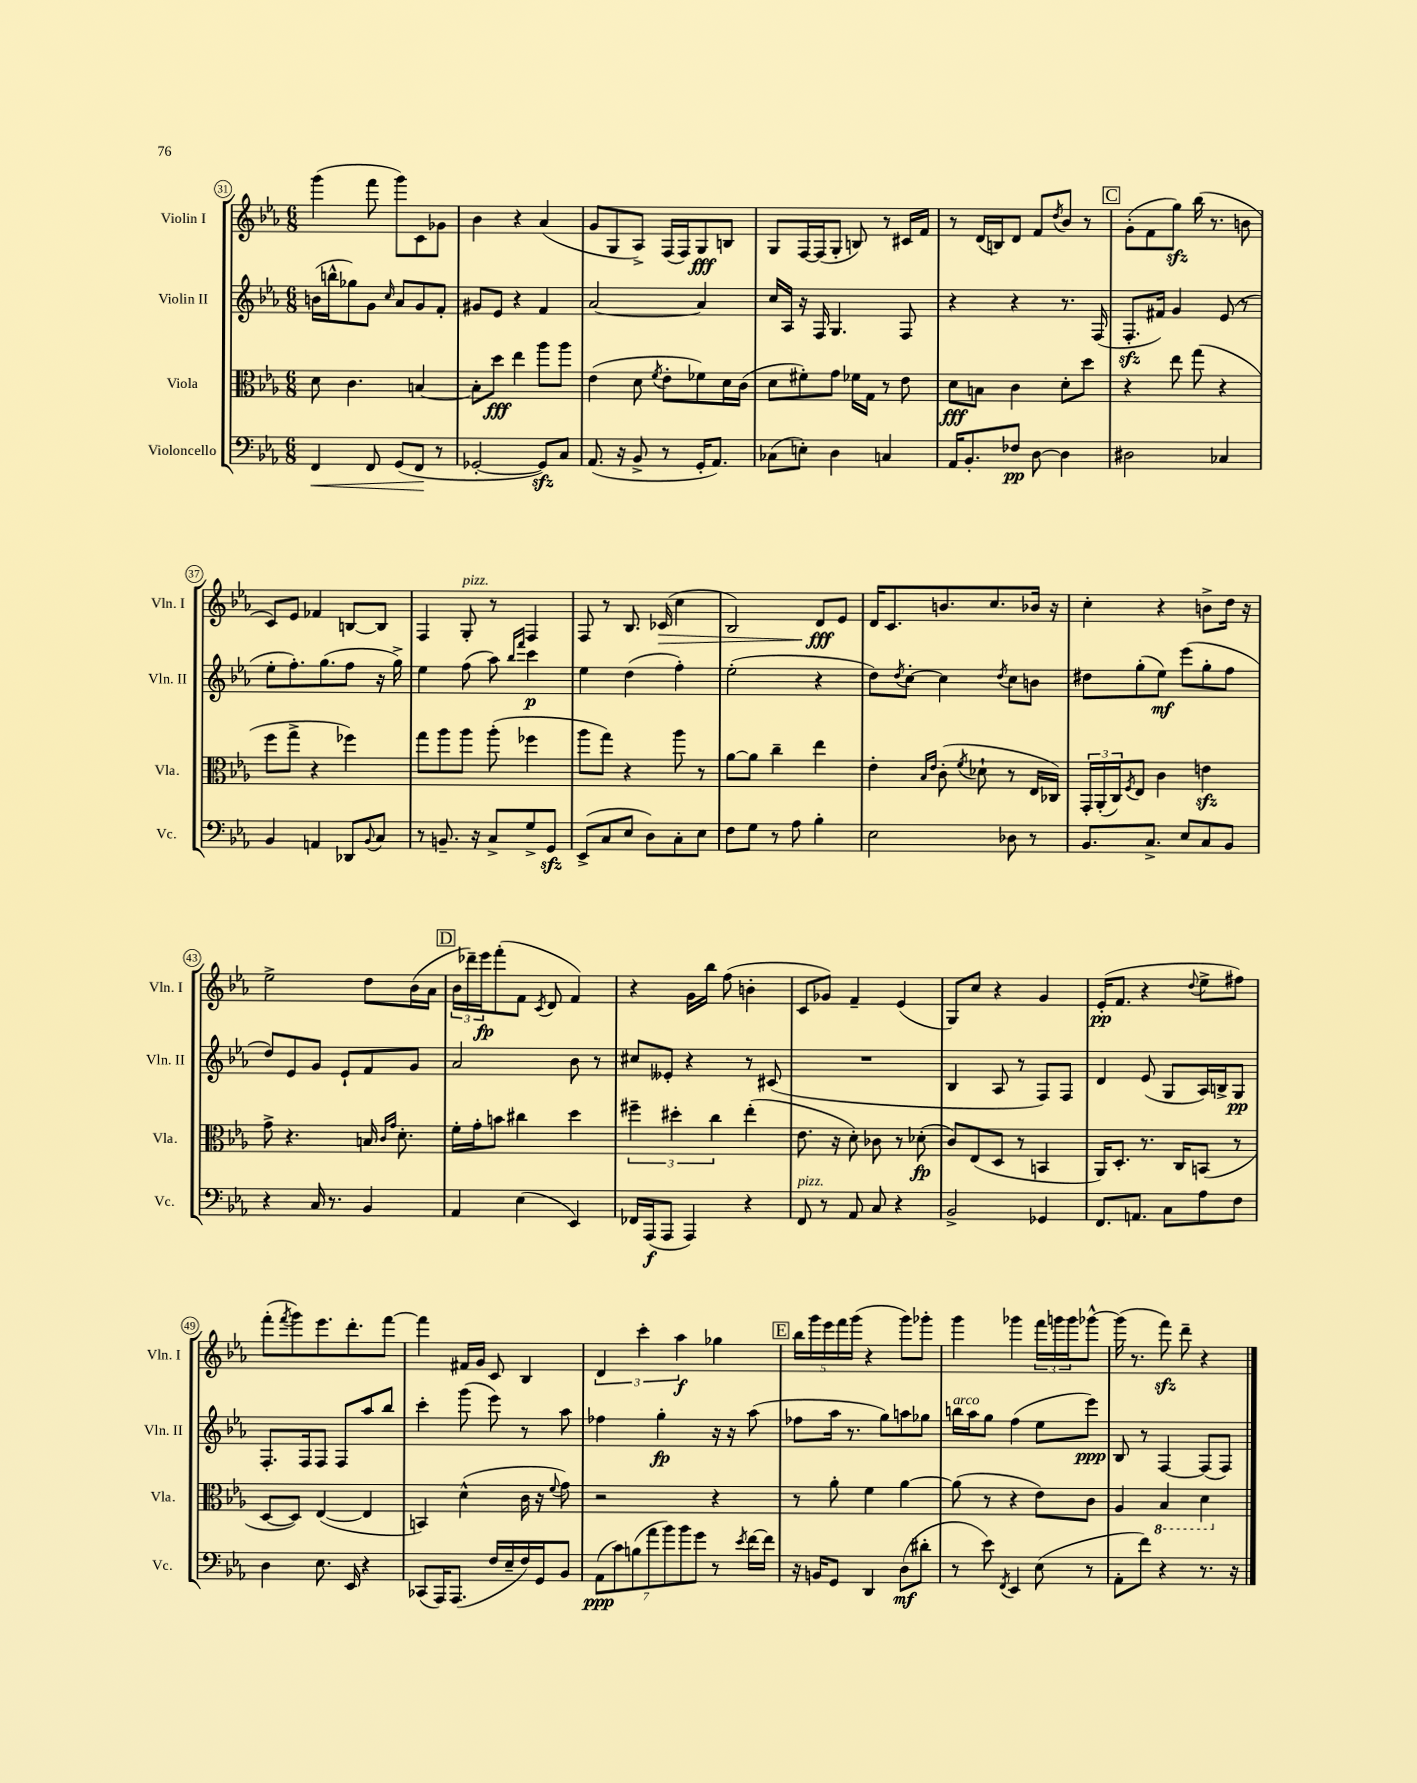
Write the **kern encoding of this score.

**kern	**kern	**kern	**kern
*staff4	*staff3	*staff2	*staff1
*clefF4	*clefC3	*clefG2	*clefG2
*k[b-e-a-]	*k[b-e-a-]	*k[b-e-a-]	*k[b-e-a-]
*M6/8	*M6/8	*M6/8	*M6/8
4FF	8d	(16b	(4ggg
.	.	16bb^^	.
.	4.c	8gg-)	.
8FF	.	8g	8fff
.	.	16qqcc	.
(8GG	.	8a-	8ggg)
8FF	[4B	8g	8c
8r	.	8f'	8g-
=	=	=	=
[2GG-'	8B']	8g#	4b-
.	8dd	8e-	.
.	4ee-	4r	4r
8GG-])	8aa-	4f	(4a-
8C	8aa-	.	.
=	=	=	=
(8.AA-	(4e-	[2a-	8g
.	.	.	8G
16r	.	.	.
8BB-^	8d	.	8A-^)
.	8qf	.	.
8r	8e-'	.	(16F
.	.	.	16F)
16GG'	8f-)	4a-]	8G
8.AA-)	.	.	.
.	16d	.	8B
.	(16c	.	.
=	=	=	=
(8C-	8d	16cc	8G
.	.	16A-	.
8E')	8f#')	16r	[16F
.	.	16F	(16F]
4D	8g	4.G	8G'
.	16f-	.	8B)
.	16G	.	.
4C	8r	.	8r
.	8e-	8F	16c#
.	.	.	16f
=	=	=	=
16AA-	8d	4r	8r
8.BB-'	.	.	.
.	8B	.	(16d
.	.	.	16B)
8F-	4c	4r	8d
[8D	.	.	8f
.	.	.	8qdd
4D]	8d'	8.r	8b-
.	8dd	.	8r
.	.	(16F	.
=	=	=	=
2D#	4r	8.F'	(8g'
.	.	.	8f
.	.	16f#)	.
.	8ee-	4g	8gg)
.	(8gg	.	(16bb-
.	.	.	8.r
4C-	4r	(8e-	.
.	.	8r	8b
=	=	=	=
4BB-	8ff	8ee-'	8c)
.	8gg^	8.ff')	8e-
4AA	4r	.	4f-
.	.	(8.gg	.
8DD-	4ff-)	8ff	[8B
8qqBB-	.	.	.
8C	.	16r	8B]
.	.	16gg^)	.
=	=	=	=
8r	8gg	4ee-	4F
8.BB~	8aa-	.	.
.	8aa-	(8ff	8G'
16r	.	.	.
8C^	(8aa-'	8aa-)	8r
.	.	16qqbb-	.
.	.	16qqfff	.
8G^	4ff-	4ccc	4F
8GG	.	.	.
=	=	=	=
(8EE-^	8aa-	4ee-	8F
8C	8gg)	.	8r
8E-	4r	(4dd	8.B-
8D)	.	.	.
.	.	.	(16c-
8C'	8aa-	4ff')	4cc
8E-	8r	.	.
=	=	=	=
8F	[8a-	(2ee-'	2B-)
8G	8a-]	.	.
8r	4cc~	.	.
8A-	.	.	.
4B-'	4ee-	4r	8d
.	.	.	8e-
=	=	=	=
2E-	4e-'	8dd)	16d
.	.	.	8.c
.	.	8qdd	.
.	.	[8cc'	.
.	16qqB-	.	.
.	16qqe-	.	.
.	(8c'	4cc]	8.b
.	8qf	.	.
.	8d-`	.	.
.	.	.	8.cc
.	.	8qdd	.
8D-	8r	8cc	.
8r	16E-	8b	16b-
.	16C-)	.	16r
=	=	=	=
8.BB-	24GG'	8dd#	4cc'
.	(24AA-'	.	.
.	24C)	.	.
.	8qF	.	.
.	8E-	(8gg'	.
8.C^	.	.	.
.	4c	8ee-)	4r
8E-	.	(8eee-	.
8C	4e	8gg'	8b^
8BB-	.	8ff	16dd
.	.	.	16r
=	=	=	=
4r	8g^	8dd)	2ee-^
.	4.r	8e-	.
16C	.	8g	.
8.r	.	.	.
.	.	8e-`	.
4BB-	16B	8f	8dd
.	16qqc	.	.
.	16qqg	.	.
.	8.d'	.	.
.	.	8g	(16b-
.	.	.	16a-
=	=	=	=
4AA-	16f'	2a-	24b-
.	.	.	24ddd-~)
.	16g'	.	.
.	.	.	24eee-
.	8b	.	(8fff'
(4E-	4cc#	.	8f
.	.	.	8qc
.	.	.	8d
4EE-)	4dd	8b-	4f)
.	.	8r	.
=	=	=	=
16FF-	6ff#~	8cc#	4r
(16AAA-	.	.	.
8AAA-	.	8e--'	.
.	6dd#'	.	.
4AAA-)	.	4r	16g
.	.	.	16bb-
.	6cc	.	.
.	.	.	(8ff
4r	(4ee-'	8r	4b'
.	.	(8c#	.
=	=	=	=
8FF	8.e-	2.r	8c
8r	.	.	8g-)
.	16r	.	.
8AA-	8d')	.	4f~
8C	8c-	.	.
4r	8r	.	(4e-
.	(8d-'	.	.
=	=	=	=
2BB-^	8c)	4B-	8G)
.	(8E-	.	8cc
.	8D	8A-	4r
.	8r	8r	.
4GG-	4BB	8F)	4g
.	.	8F	.
=	=	=	=
8.FF	16AA-)	4d	(16e-'
.	8.D'	.	8.f
8.AA	.	.	.
.	8.r	(8e-	4r
8C	.	8G	.
.	16C	.	.
.	.	.	8qqdd
8A-	(8BB	16A-)	8ee-^
.	.	16B^	.
8F	8r	8G	8ff#)
=	=	=	=
4D	[8D	8.F'	(8fff'
.	.	.	8qfff
.	8D])	.	8ggg)
.	.	16F	.
8.E-	([4E-	8F	8.eee-
.	.	8F	.
16EE-	.	.	8.ddd'
4r	4E-]	8aa-	.
.	.	8bb-	[8fff
=	=	=	=
(8CC-	4BB)	4ccc'	4fff]
16AAA-)	.	.	.
(8.AAA-	.	.	.
.	(4d^^	(8ggg	16f#
.	.	.	16g
16F	.	8eee-)	8c
16E-~	.	.	.
16F)	16c	8r	4B-
16GG	16r	.	.
.	8qqf	.	.
8BB-	8g)	8aa-	.
=	=	=	=
(14AA-	2r	4ff-	6d
14c)	.	.	.
(14B	.	.	.
.	.	.	6ccc'
14a-	.	.	.
.	.	4gg'	.
14b-)	.	.	.
.	.	.	6aa-
14b-	.	.	.
14g	.	.	.
8r	4r	16r	4gg-
.	.	16r	.
8qe-	.	.	.
[16f	.	(8aa-	.
16f]	.	.	.
=	=	=	=
16r	8r	8ff-	20bb-
.	.	.	20ggg
16BB	.	.	.
.	.	.	20eee-
8GG	8a-'	16aa-	.
.	.	.	20fff
.	.	8.r	.
.	.	.	(20ggg
4DD	4f	.	4r
.	.	8gg)	.
(8D	[4a-	8aa	8ggg)
8d#'	.	8gg-	8ggg-'
=	=	=	=
8r	(8a-]	16bb	4ggg
.	.	16aa-	.
8e-)	8r	8gg	.
8qFF	.	.	.
4EE-	4r	(4ff	4ggg-
(8E-	8e-)	8ee-	24fff
.	.	.	24ggg
.	.	.	24ggg
8r	8c	8eee-)	[8ggg-^^
=	=	=	=
8AA-'	4A-	8B-	(16ggg-]
.	.	.	8.r
8f)	.	8r	.
4r	4BB-	[4F	8fff)
.	.	.	8ddd~
8.r	4D	(8F]	4r
.	.	8F)	.
16r	.	.	.
==	==	==	==
*-	*-	*-	*-
